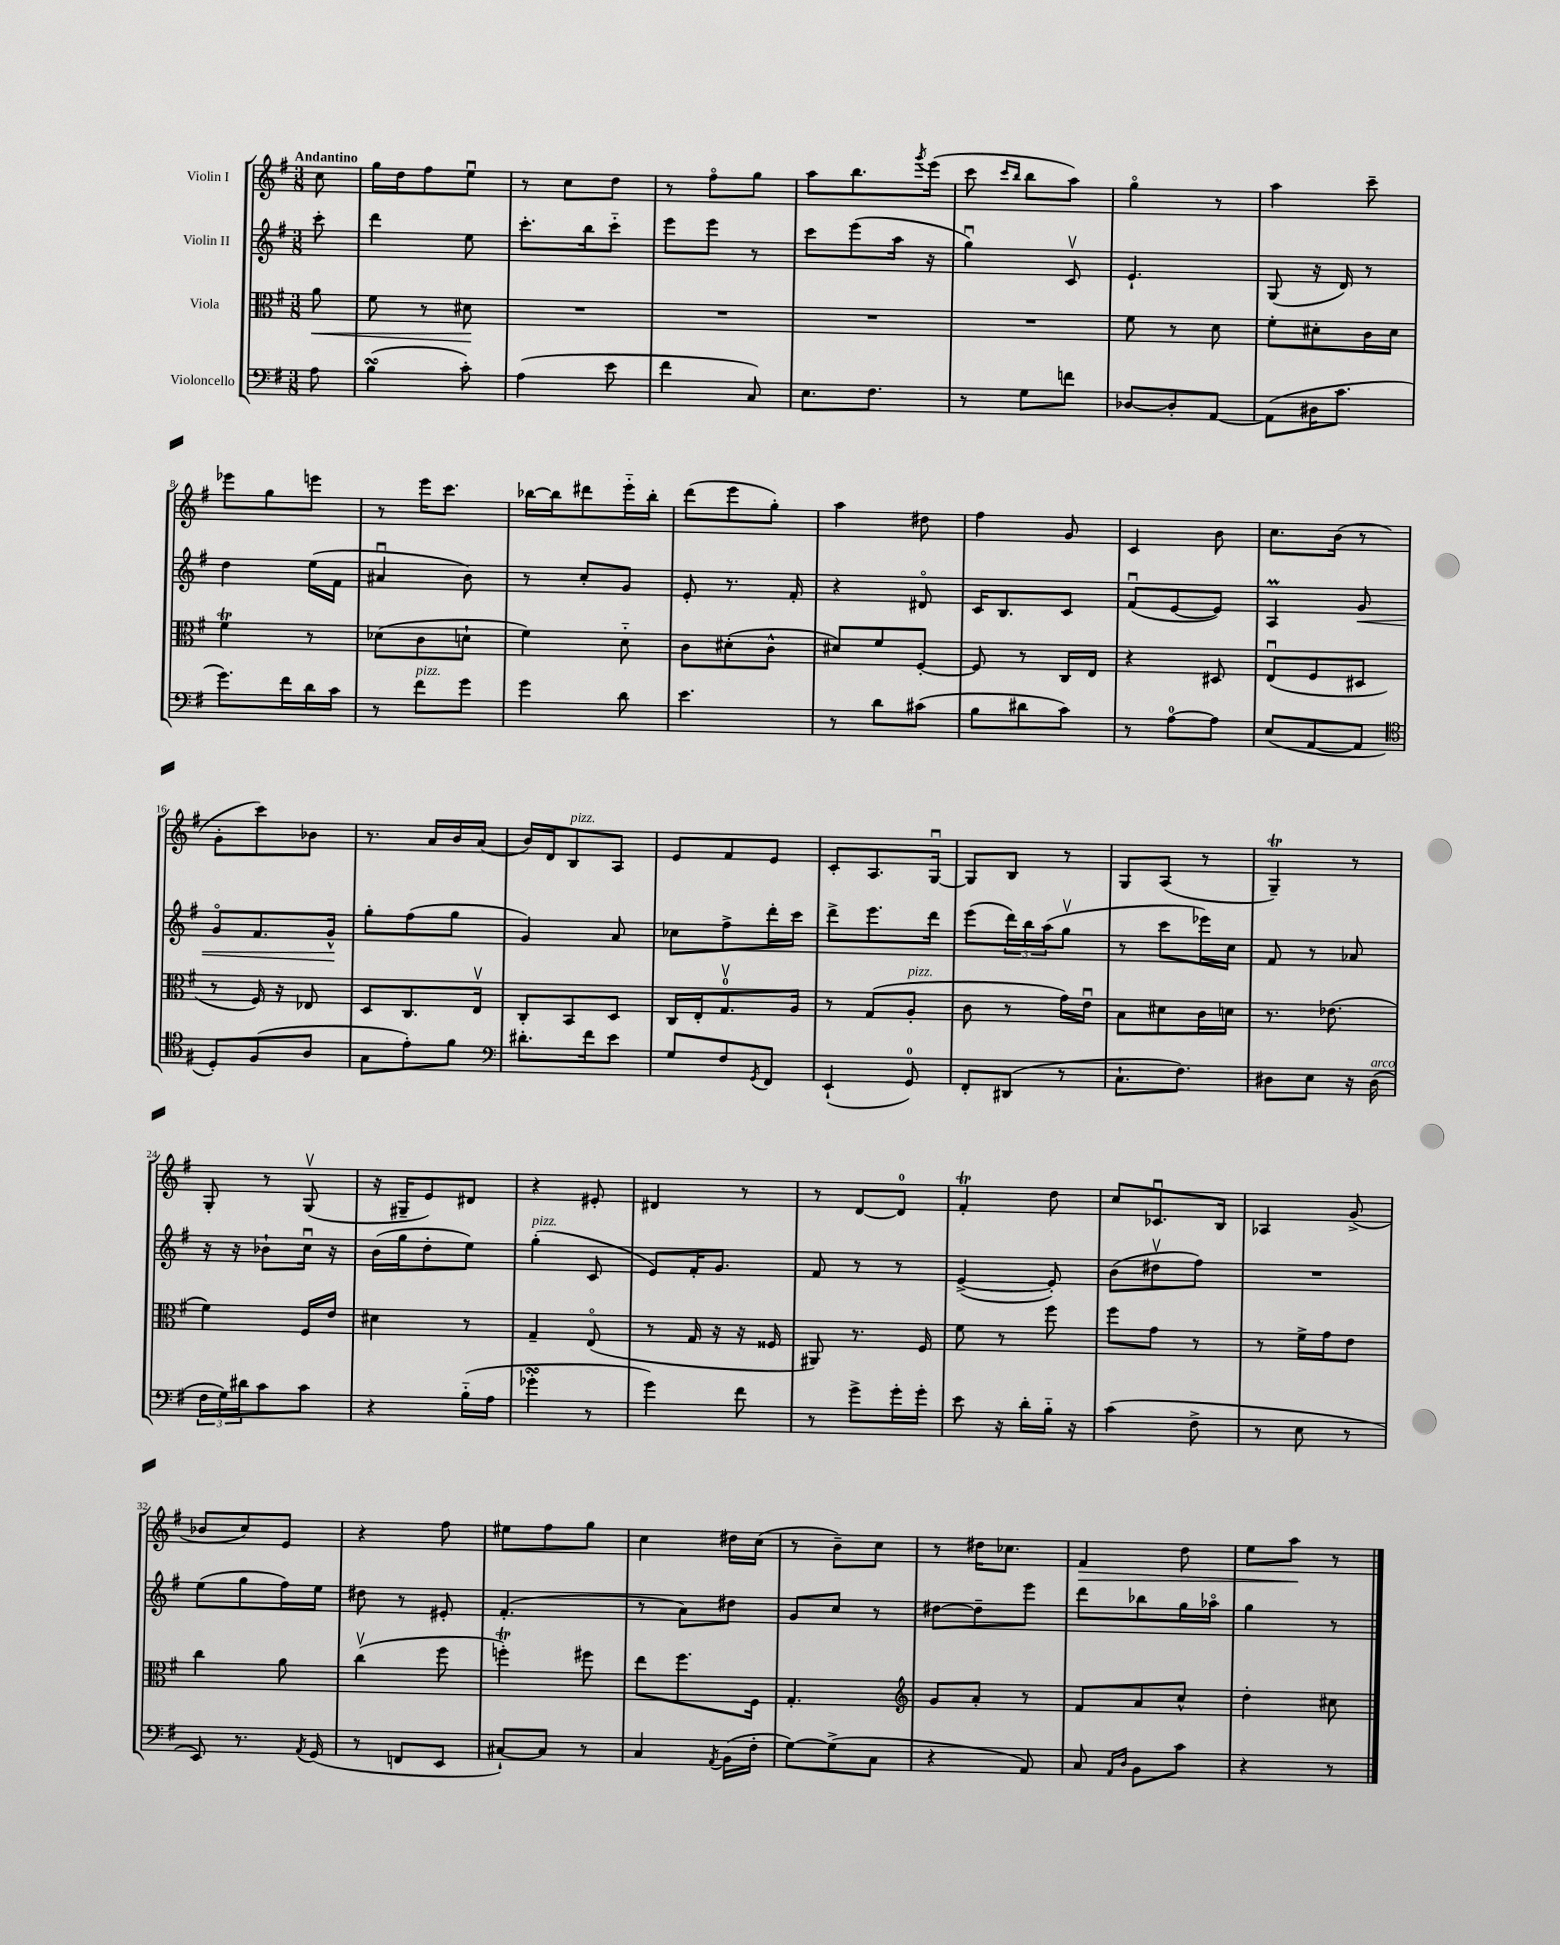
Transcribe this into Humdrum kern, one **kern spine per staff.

**kern	**kern	**kern	**kern
*staff4	*staff3	*staff2	*staff1
*clefF4	*clefC3	*clefG2	*clefG2
*k[f#]	*k[f#]	*k[f#]	*k[f#]
*M3/8	*M3/8	*M3/8	*M3/8
8A	8a	8ccc'	8cc
=	=	=	=
(4B	8f#	4ddd	16gg
.	.	.	16dd
.	8r	.	8ff#
8c')	8d#	8ee	8eeu
=	=	=	=
(4A	4.r	8.ccc'	8r
.	.	.	8cc
.	.	16bb	.
8e	.	8ccc'~	8dd
=	=	=	=
4f#	4.r	8eee	8r
.	.	8eee	8ff#o
8C)	.	8r	8gg
=	=	=	=
8.E	4.r	8ccc	8aa
.	.	(8eee	8.bb
8.F#	.	.	.
.	.	16aa	.
.	.	.	8qggg
.	.	16r	(16eee
=	=	=	=
8r	4.r	4ggu)	8ccc
.	.	.	16qqccc
.	.	.	16qqbb
8G	.	.	8bb
8f	.	8cv	8aa)
=	=	=	=
[8D-	8f#	4.e`	4ggo
8D-']	8r	.	.
[8AA	8d	.	8r
=	=	=	=
(8AA]	8f#'	(8G	4aa
16D#	8d#'	16r	.
8.c	.	16d)	.
.	16c	8r	8ccc~
.	16d#	.	.
=	=	=	=
8.g)	4f#	4dd	8eee-
.	.	.	8gg
16f#	.	.	.
16d	8r	(16ee	8eee
16c	.	16f#	.
=	=	=	=
8r	(8d-	4a#u	8r
8f#	8c	.	16eee
.	.	.	8.ccc
8g	8d`	8b)	.
=	=	=	=
4g	4f#)	8r	[16bb-
.	.	.	16bb-]
.	.	8cc'	8ddd#
8d	8d'~	8g	16eee'~
.	.	.	16bb-'
=	=	=	=
4.e	8c	8e'	(8ddd
.	(8d#'	8.r	8eee
.	8c^^	.	8gg')
.	.	16f#'	.
=	=	=	=
8r	8d#)	4r	4aa
8d	8f#	.	.
(8c#	[8F#'	8d#o	8dd#
=	=	=	=
8B	8F#]	16c	4ff#
.	.	8.B	.
8d#	8r	.	.
8c)	16C	8c	8g
.	16E	.	.
=	=	=	=
8r	4r	(8f#u	4c
[8A	.	[8e	.
8A]	8D#	8e])	8b
=	=	=	=
(8E	(8Eu	4A	8.cc
[8AA	8F#	.	.
.	.	.	(16b
8AA]	8D#	8g	8r
=	=	=	=
*clefC4	*	*	*
8D')	8r	8go	8g'
(8F#	16F#)	8.f#	8ccc)
.	16r	.	.
8A	8E-	.	8b-
.	.	16g^^	.
=	=	=	=
8G	8D	8gg'	8.r
8e')	8.C	(8ff#	.
.	.	.	16a
8f#	.	8gg	16b
.	16Ev	.	(16a
=	=	=	=
*clefF4	*	*	*
8.d#'	8C'	4g)	16b)
.	.	.	16d
.	8BB	.	8B
16f#	.	.	.
8e	8D	8a	8A
=	=	=	=
8G	16C	8cc-	8e
.	16E'	.	.
8F#	8.Gv	8ff#^	8f#
8qGG	.	.	.
8FF#	.	16ddd'	8e
.	16A	16ccc	.
=	=	=	=
(4EE`	8r	8ddd^	8c'
.	(8G	8.eee	8.A
8GG)	8A'	.	.
.	.	16ddd	[16Gu
=	=	=	=
8FF#'	8c	(8eee	8G]
(8DD#	8r	24ddd)	8B
.	.	24bb	.
.	.	(24aa	.
8r	16g)	8ggv	8r
.	16eu	.	.
=	=	=	=
8.C`	8B	8r	8G
.	8d#	8ccc	(8A
8.F#)	.	.	.
.	16c	16eee-)	8r
.	16d	16cc	.
=	=	=	=
8D#	8.r	8f#	4G~)
8E	.	8r	.
.	(8.e-	.	.
16r	.	8a-	8r
(16D#	.	.	.
=	=	=	=
24F#	4f#)	16r	8G'
24G)	.	.	.
.	.	16r	.
24d#	.	.	.
8c	.	8b-`	8r
8c	16F#	16ccu	(8Gv
.	16e	16r	.
=	=	=	=
4r	4d#	(16b	16r
.	.	16gg	16G#~
.	.	8dd'	8e)
(16B'~	8r	8ee)	8d#
16A	.	.	.
=	=	=	=
4g-'	4G~	(4gg'	4r
8r	(8Eo	8c	8e#'
=	=	=	=
4g)	8r	8e)	4d#
.	16G	16f#'	.
.	16r	8.g	.
8f#	16r	.	8r
.	16F##	.	.
=	=	=	=
8r	8AA#)	8f#	8r
8g^	8.r	8r	[8d
16g'	.	8r	8d]
16g'	16F#	.	.
=	=	=	=
8e	8f#	([4e^	4f#'
16r	8r	.	.
16d'	.	.	.
16B'~	8ff#	8e'])	8dd
16r	.	.	.
=	=	=	=
(4c	8ff#	(8b	8cc
.	8g	8dd#v	8.c-u
8F#^	8r	8ff#)	.
.	.	.	16B
=	=	=	=
8r	8r	4.r	4A-
8E	16f#^	.	.
.	16g	.	.
8r	8e	.	(8g^
=	=	=	=
8EE)	4cc	(8ee	8b-
8.r	.	8gg	8cc)
.	8a	16ff#)	8e
8qAA	.	.	.
(16GG	.	16ee	.
=	=	=	=
8r	(4ccv	8dd#	4r
8FF	.	8r	.
8EE	8ff#	8e#'	8ff#
=	=	=	=
[8C#`)	4ff')	(4.f#'	8ee#
8C#]	.	.	8ff#
8r	8ff#	.	8gg
=	=	=	=
4C	8ee	8r	4cc
.	8.ff#	8a)	.
8qAA	.	.	.
(16BB	.	8dd#	16dd#
16F#'	16F#	.	(16cc
=	=	=	=
[8G)	4.G'	8g	8r
(8G^]	.	8cc	8b~)
8C	.	8r	8cc
=	=	=	=
*	*clefG2	*	*
4r	8g	[8dd#	8r
.	8a'	8dd#~]	16dd#
.	.	.	8.cc-
8AA)	8r	8eee	.
=	=	=	=
8C	8f#	8ddd	4f#
16qqAA	.	.	.
16qqD	.	.	.
8BB	8a	8bb-	.
8c	8cc^^	16gg	8dd
.	.	16aa-o	.
=	=	=	=
4r	4dd'	4gg	8ee
.	.	.	8aa
8r	8cc#	8r	8r
==	==	==	==
*-	*-	*-	*-
